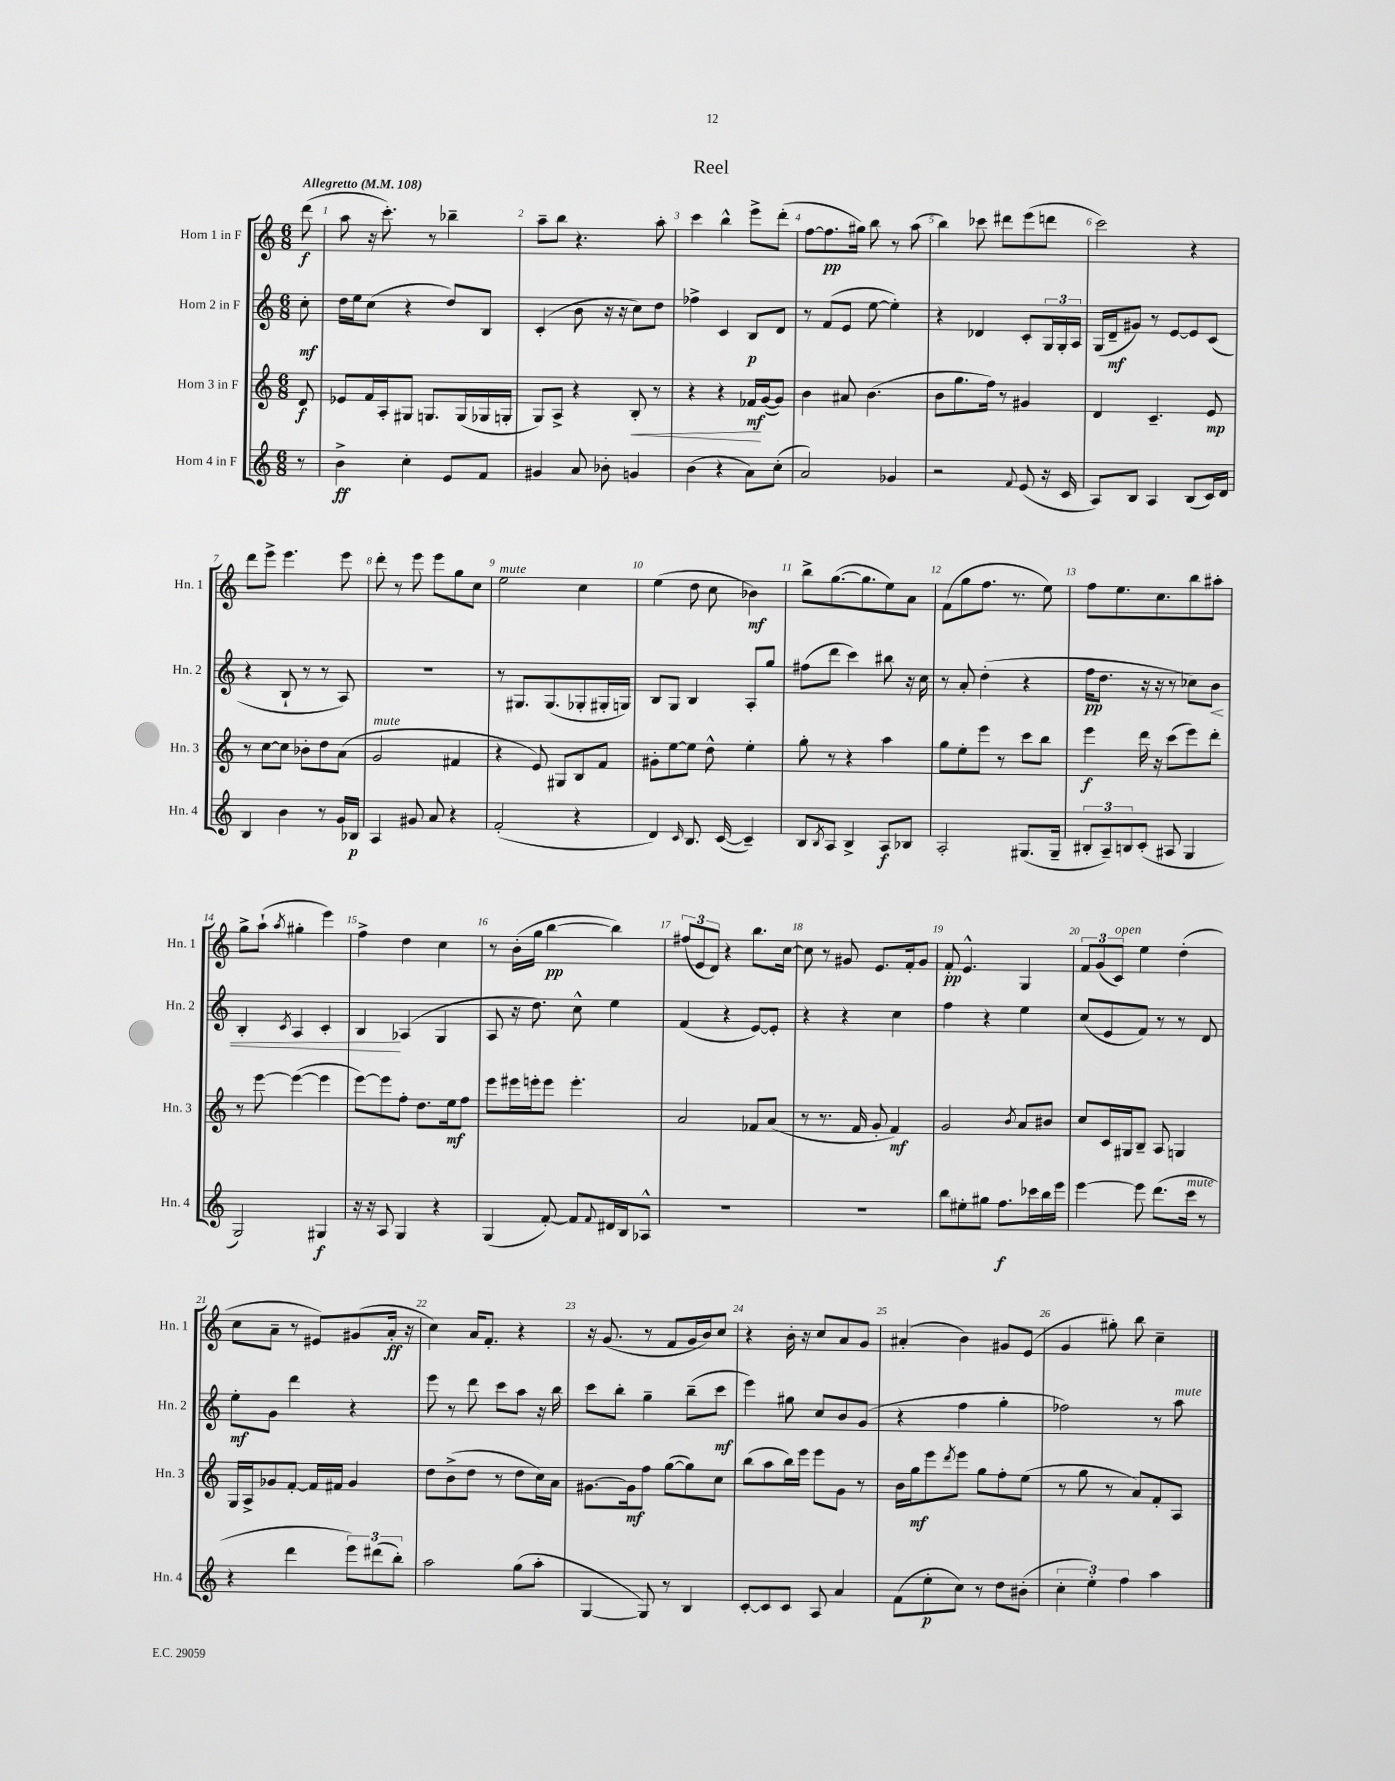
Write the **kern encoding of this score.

**kern	**kern	**kern	**kern
*staff4	*staff3	*staff2	*staff1
*clefG2	*clefG2	*clefG2	*clefG2
*k[]	*k[]	*k[]	*k[]
*M6/8	*M6/8	*M6/8	*M6/8
*MM108	*MM108	*MM108	*MM108
8r	8d/	8cc'\	(8ddd\
=	=	=	=
4b^\	8e-/L	16dd\LL	8aa\
.	.	16ee\J	.
.	16f/L	(8cc\J	16r
.	16A'/J	.	8.ccc'\)
4cc'\	8G#/J	4r	.
.	8.G/L	.	8r
8e/L	.	8dd/L)	4bb-~\
.	(16G/L	.	.
8f/J	16G-/	8B/J	.
.	16G'/JJ	.	.
=	=	=	=
4g#/	8G/L)	(4c'/	8aa~\L
.	8A^/J	.	8bb\J
8a/	4r	8b\	4.r
8b-'\	.	16r	.
.	.	16r	.
4g/	8B'/	8cc\L)	.
.	8r	8dd\J	8aa'\
=	=	=	=
(4b\	4r	4ff-^\	4ccc\
4r	4r	4c/	4bb^^\
8a\L)	16f-/LL	8B/L	8eee^\L
.	([16g/J	.	.
(8cc'\J	8g/]J)	8d/J	(8ddd'\J
=	=	=	=
2a/)	4b\	8r	[8ff\L
.	.	(8f/L	8.ff\]
.	8a#/	8e/J	.
.	.	.	16gg#\Jk)
.	(4.b\	[8ee\	8bb\
4g-/	.	4ee'\])	8r
.	.	.	(8aa\
=	=	=	=
2r	8b\L	4r	4bb\)
.	8.gg\	.	.
.	.	4d-/	8ccc-\
.	16ff\Jk)	.	.
.	8r	.	8ddd#\L
8qqf/	.	.	.
(8e/	4g#/	8c'/L	(8eee\
16r	.	24G/L	8ddd\J
.	.	24G'/	.
16c/	.	.	.
.	.	24A/JJ	.
=	=	=	=
8A/L)	4d/	(16G/LL	2ccc\)
.	.	16d~/J	.
8B/J	.	8g#/J)	.
4A/	4.c~/	8r	.
.	.	[8e/L	.
(8B/L	.	8e/]	4r
16c/L)	8e/	(8c/J	.
16d/JJ	.	.	.
=	=	=	=
4B/	8r	4r	8ddd\L
.	[8cc\L	.	8eee^\J
4b\	8cc\]J	8B`/	4.eee\
.	8b-'\L	8r	.
8r	8dd\	8r	.
16g/LL	(8a\J	8A/)	8eee\
16B-/JJ	.	.	.
=	=	=	=
4A/	2g/	2.r	8ddd'\
.	.	.	8r
8g#/	.	.	8eee\
8a/	.	.	8eee\L
4r	4f#/	.	8gg\
.	.	.	8cc\J
=	=	=	=
(2f'/	4r	8r	2ee\
.	.	8.G#/L	.
.	8e/)	.	.
.	.	(8.G#/	.
.	8G#/L	.	.
4r	8B/	8G-'/	4cc\
.	8f/J	16G#'/L	.
.	.	16G/JJ)	.
=	=	=	=
4d/)	8g#'\L	8B/L	(4ee\
.	[8ee\	8G/J	.
16qqc/	.	.	.
8.B/	8ee\]J	4B/	8dd\
.	8dd^^\	.	8cc\
([16c/	.	.	.
4c~/])	4ee'\	8A'/L	4b-\)
.	.	8gg/J	.
=	=	=	=
8B/L	8gg'\	(8ff#\L	8bb^\L
8qB/	.	.	.
8A/J	8r	8ddd\J	([8.gg\
4B^/	4r	4ccc\)	.
.	.	.	8.gg\]
8A/L	4aa\	8bb#\	8ee\)
8B-/J	.	16r	8a\J
.	.	16cc\	.
=	=	=	=
2A'/	8gg\L	8r	(8f\L
.	8ee'\	8a'/	8gg\
.	8eee\J	(4dd'\	8.ff\J
.	8r	.	.
.	.	.	8.r
(8.G#/L	8ccc\L	4r	.
.	8bb\J	.	8ee\)
16G#~/Jk	.	.	.
=	=	=	=
12B#'/L	4eee\	16ff\LK	8ff\L
.	.	8.dd\J	.
12A~/)	.	.	.
.	.	.	8.ee\
12B/	.	.	.
(8c'/J	16ddd\	16r	.
.	16r	16r	8.cc\
8A#/	(8ccc\L	8r	.
4G/	8eee\)	8cc-\L)	8bb\
.	8ddd'\J	8b\J	8aa#'\J
=	=	=	=
2G/)	8r	4B'/	8gg^\L
.	[8eee\	.	(8aa`\J
.	.	8qc/	8qaa/
.	(4eee\_	4A/	4gg#'\
4G#/	4eee\]	4c'/	4eee\)
=	=	=	=
16r	[8eee\L)	4B/	4ff^\
16r	.	.	.
8A/	8eee\]	.	.
4G/	8ff'\J	(4A-/	4dd\
.	8.dd\L	.	.
4r	.	4G/	4cc\
.	16ee\k	.	.
.	8ff\J	.	.
=	=	=	=
(4G/	8eee\L	8A/	8r
.	16eee#\L	16r	(16b'\LL
.	16eee'\J	8.dd\)	16gg\JJ
[8f'/)	8eee\J	.	[4bb\
8f/]L	4.eee'\	8cc^^\	.
8qqf/	.	.	.
16d#/L	.	4ee\	4bb\])
16B/J	.	.	.
8A-^^/J	.	.	.
=	=	=	=
2.r	2a/	(4f/	(12ff#/L
.	.	.	12e/
.	.	.	12d/J)
.	.	4r	4r
.	8f-/L	[8e/L)	8.bb\L
.	(8a/J	8e'/]J	.
.	.	.	[16cc\Jk
=	=	=	=
2.r	8r	4r	8cc\]
.	8.r	.	8r
.	.	4r	8g#/
.	16f/	.	.
.	8g'/	.	8.e/L
.	4f/)	4cc\	.
.	.	.	16f'/k
.	.	.	8g#/J
=	=	=	=
8bb\L	2g/	4ff\	8f'/
8ee#'\	.	.	4.e^^/
8gg#\J	.	4r	.
8.ff\L	.	.	.
.	8qb/	.	.
.	8a/L	4ee\	4G/
16ccc-\L	.	.	.
16bb\	8b#/J	.	.
16eee\JJ	.	.	.
=	=	=	=
[4eee\	8cc/L	(8cc/L	12f/L
.	.	.	(12g/
.	16c/L	8e/	.
.	.	.	12c/J)
.	16G#/J	.	.
8eee\]	8B~/J	8f/J)	4ee\
(8.ddd\L	8A/	8r	.
.	4G/	8r	(4dd'\
16ccc\Jk	.	.	.
8r	.	8d/	.
=	=	=	=
4r	16G/LL	8ee'\L	8cc\L
.	16A^/J	.	.
.	8g-/	8g\J	8a~\J
4ddd\	[8f'/J	4ddd\	8r
.	16f/]LL	.	8e#/L)
.	16f#/JJ	.	.
12eee\L)	4g-/	4r	(8g#/
(12ddd#\	.	.	.
.	.	.	16a'/Jk
12bb'\J)	.	.	.
.	.	.	16r
=	=	=	=
2aa\	8dd\L	8eee\	4cc\)
.	(8b^\	8r	.
.	8dd\J	8ddd\	16a/LK
.	.	.	8.f'/J
.	8r	8ccc\L	.
(8gg\L	8dd\L	8aa\J	4r
8aa'\J	16cc\L)	16r	.
.	16a\JJ	16bb\	.
=	=	=	=
[4G/	[8.g#\L	8ccc\L	16r
.	.	.	(8.g/
.	.	8bb'\J	.
.	16g#\]k	.	.
8G/])	8ff\J	4gg~\	8r
8r	([8gg\L	.	8f/L
4B/	8gg\])	(8bb~\L	16g/L
.	.	.	16b/J)
.	8cc\J	8ccc\J	8cc/J
=	=	=	=
[8c'/L	(8bb\L	4eee\)	4r
8c/]	8aa\	.	.
8c/J	16bb\L)	8gg#\	16b'\
.	16eee\JJ	.	16r
8A/	8eee\L	8cc/L	8cc/L
4a/	8g\J	8b/	8a/
.	8r	(8g/J	8g/J
=	=	=	=
(8f\L	16b\LL	4r	(4a#'/
.	16gg\J	.	.
8ee'\	8eee\	.	.
.	8qddd/	.	.
8cc\J)	8eee\J	4ff\	4b\)
8r	8gg\L	.	.
8dd\L	8ff'\	4gg'\	8g#/L
(8b#'\J	(8ee\J	.	(8e/J
=	=	=	=
6cc'\	8r	2ff-\)	4g/
.	8gg\	.	.
6ee'\)	.	.	.
.	8r	.	8gg#'\)
6ff\	.	.	.
.	8a/L)	.	8bb\
4aa\	8f'/	8r	4cc~\
.	8A/J	8aa\	.
==	==	==	==
*-	*-	*-	*-
